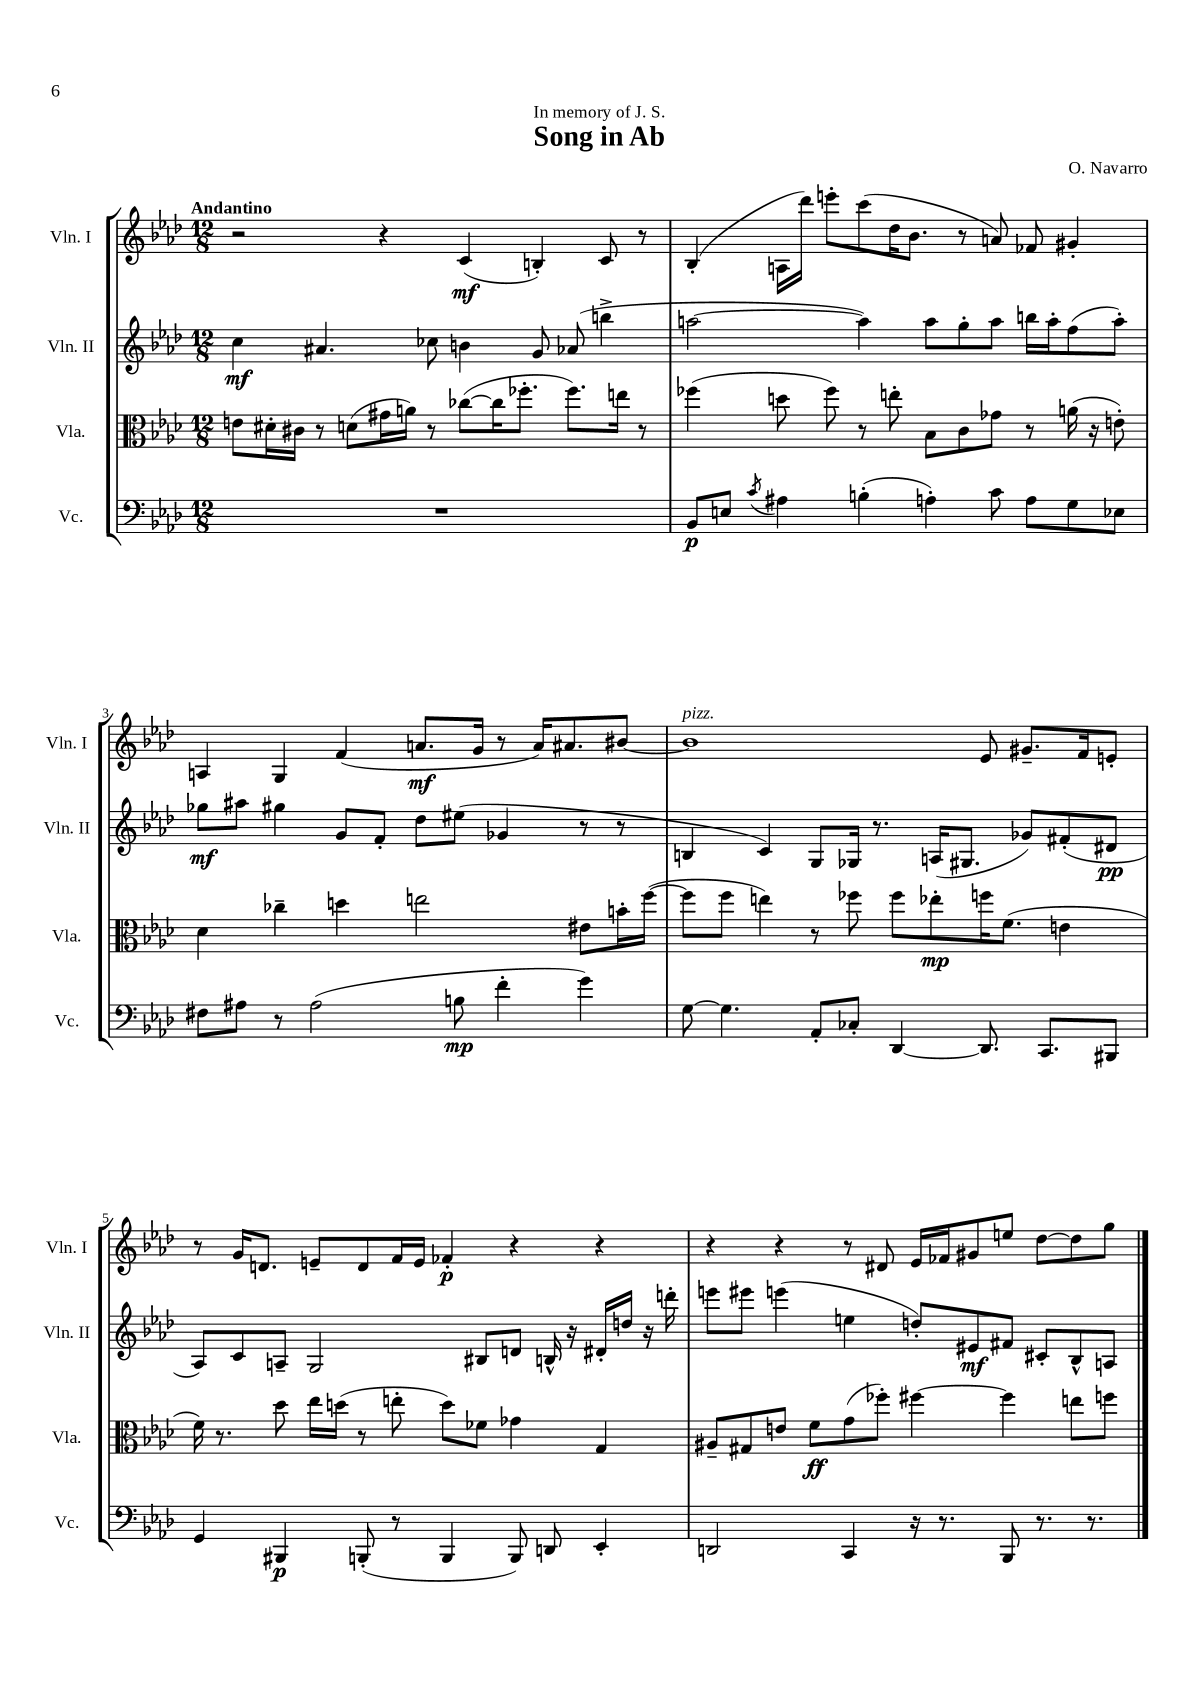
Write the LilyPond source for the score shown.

\header { title = "Song in Ab" composer = "O. Navarro" dedication = "In memory of J. S." }
<<
\new StaffGroup <<
\new Staff = "s0" \with { instrumentName = "Vln. I" shortInstrumentName = "Vln. I" } {
    \clef treble \key aes \major \numericTimeSignature \time 12/8 \tempo "Andantino"
    r2 r4 c'4\mf( b4-.) c'8 r8 |
    bes4-.( a16 des'''16) e'''8-. c'''8( des''16 bes'8. r8 a'8) fes'8 gis'4-. |
    a4 g4 f'4( a'8.\mf g'16 r8 a'16) ais'8. bis'8~ |
    bis'1^\markup { \italic "pizz." } ees'8 gis'8.-- f'16 e'8-. |
    r8 g'16 d'8. e'8-- d'8 f'16 e'16 fes'4-.\p r4 r4 |
    r4 r4 r8 dis'8 ees'16 fes'16 gis'8 e''8 des''8~ des''8 g''8 \bar "|." |
}
\new Staff = "s1" \with { instrumentName = "Vln. II" shortInstrumentName = "Vln. II" } {
    \clef treble \key aes \major \numericTimeSignature \time 12/8
    c''4\mf ais'4. ces''8 b'4 g'8 aes'8( b''4-> |
    a''2~ a''4) a''8 g''8-. a''8 b''16 a''16-. f''8( a''8-.) |
    ges''8\mf ais''8 gis''4 g'8 f'8-. des''8 eis''8( ges'4 r8 r8 |
    b4 c'4) g8 ges16 r8. a16( gis8. ges'8) fis'8-.( dis'8\pp |
    aes8) c'8 a8-- g2 bis8 d'8 b16-^ r16 dis'16-. d''16 r16 d'''16-. |
    e'''8 eis'''8 e'''4( e''4 d''8-.) eis'8\mf fis'8 cis'8-. bes8-^ a8 \bar "|." |
}
\new Staff = "s2" \with { instrumentName = "Vla." shortInstrumentName = "Vla." } {
    \clef alto \key aes \major \numericTimeSignature \time 12/8
    e'8 dis'16-. cis'16 r8 d'8( gis'16 a'16) r8 ces''8~( ces''16 fes''8.-. fes''8.) e''16 r8 |
    fes''4( d''8 fes''8) r8 e''8-. bes8 c'8 ges'8 r8 a'16( r16 e'8-.) |
    des'4 ces''4-- d''4 e''2 eis'8 b'16-. f''16~( |
    f''8 f''8 e''4) r8 fes''8 fes''8 ees''8-.\mp f''16 f'8.( e'4 |
    f'16) r8. des''8 ees''16 d''16( r8 e''8-. d''8) fes'8 ges'4 g4 |
    ais8-- gis8 e'8 f'8\ff g'8( fes''8-.) fis''4~ fis''4 e''8 f''8 \bar "|." |
}
\new Staff = "s3" \with { instrumentName = "Vc." shortInstrumentName = "Vc." } {
    \clef bass \key aes \major \numericTimeSignature \time 12/8
    R1. |
    bes,8\p e8 \acciaccatura { c'8 } ais4 b4-.( a4-.) c'8 a8 g8 ees8 |
    fis8 ais8 r8 ais2( b8\mp f'4-. g'4) |
    g8~ g4. aes,8-. ces8-. des,4~ des,8. c,8. bis,,8 |
    g,4 bis,,4\p b,,8-.( r8 b,,4 b,,8) d,8 ees,4-. |
    d,2 c,4 r16 r8. bes,,8 r8. r8. \bar "|." |
}
>>
>>
